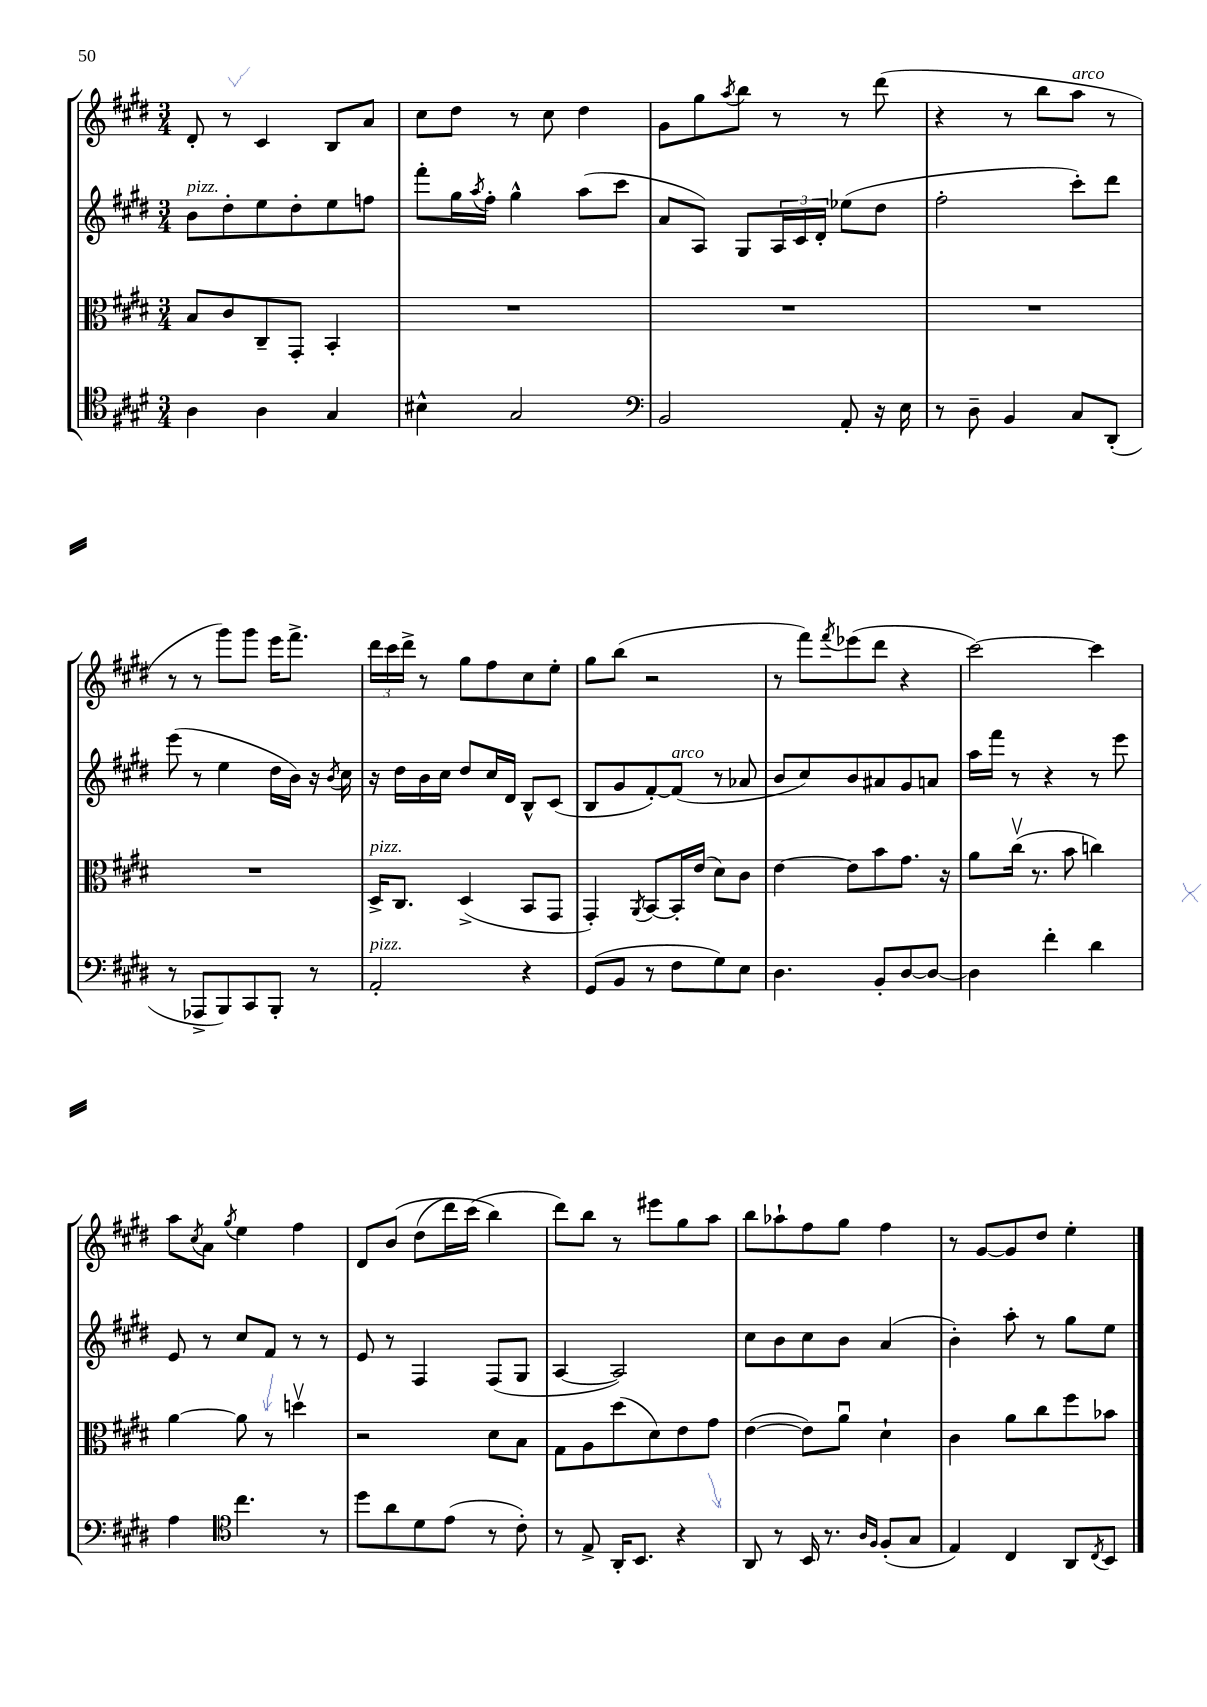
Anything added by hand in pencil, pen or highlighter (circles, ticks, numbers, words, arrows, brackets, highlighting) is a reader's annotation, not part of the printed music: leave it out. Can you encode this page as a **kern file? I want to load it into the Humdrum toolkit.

**kern	**kern	**kern	**kern
*staff4	*staff3	*staff2	*staff1
*clefC4	*clefC3	*clefG2	*clefG2
*k[f#c#g#d#]	*k[f#c#g#d#]	*k[f#c#g#d#]	*k[f#c#g#d#]
*M3/4	*M3/4	*M3/4	*M3/4
4A	8B	8b	8d#'
.	8c#	8dd#'	8r
4A	8C#~	8ee	4c#
.	8GG#'	8dd#'	.
4G#	4BB'	8ee	8B
.	.	8ff	8a
=	=	=	=
4B#^^	2.r	8fff#'	8cc#
.	.	16gg#	8dd#
.	.	8qaa	.
.	.	16ff#'	.
2G#	.	4gg#^^	8r
.	.	.	8cc#
.	.	(8aa	4dd#
.	.	8ccc#	.
=	=	=	=
*clefF4	*	*	*
2BB	2.r	8a	8g#
.	.	8A)	8gg#
.	.	.	8qaa
.	.	8G#	8bb
.	.	24A	8r
.	.	24c#	.
.	.	24d#'	.
8AA'	.	(8ee-	8r
16r	.	8dd#	(8ddd#
16E	.	.	.
=	=	=	=
8r	2.r	2ff#'	4r
8D#~	.	.	.
4BB	.	.	8r
.	.	.	8bb
8C#	.	8ccc#')	8aa
(8DD#'	.	8ddd#	8r
=	=	=	=
8r	2.r	(8eee	8r
8AAA-^	.	8r	8r
8BBB)	.	4ee	8ggg#)
8CC#	.	.	8ggg#
8BBB'	.	16dd#	16eee
.	.	16b)	8.fff#^
8r	.	16r	.
.	.	8qb	.
.	.	16cc#	.
=	=	=	=
2AA'	16D#^	16r	24ddd#
.	.	.	24ccc#
.	8.C#	16dd#	.
.	.	.	24ddd#^
.	.	16b	8r
.	.	16cc#	.
.	(4D#^	8dd#	8gg#
.	.	16cc#	8ff#
.	.	16d#	.
4r	8BB	8B^^	8cc#
.	8GG#	(8c#	8ee'
=	=	=	=
(8GG#	4GG#')	8B	8gg#
8BB	.	8g#	(8bb
.	8qAA	.	.
8r	[8BB	[8f#')	2r
8F#	16BB']	(8f#]	.
.	(16e	.	.
8G#)	8d#)	8r	.
8E	8c#	8a-	.
=	=	=	=
4.D#	[4e	8b	8r
.	.	8cc#)	8fff#)
.	.	.	8qfff#
.	8e]	8b	(8eee-
8BB'	8b	8a#	8ddd#
[8D#	8.g#	8g#	4r
8D#_	.	8a	.
.	16r	.	.
=	=	=	=
4D#]	8a	16aa	[2ccc#)
.	.	16fff#	.
.	(16cc#v	8r	.
.	8.r	.	.
4f#'	.	4r	.
.	8b	.	.
4d#	4cc)	8r	4ccc#]
.	.	8eee	.
=	=	=	=
4A	[4a	8e	8aa
.	.	.	8qcc#
.	.	8r	8a
*clefC4	*	*	*
.	.	.	8qgg#
4.cc#	8a]	8cc#	4ee
.	8r	8f#	.
.	4ddv	8r	4ff#
8r	.	8r	.
=	=	=	=
8dd#	2r	8e	8d#
8a	.	8r	&(8b
8d#	.	4F#	(8dd#
(8e	.	.	16ddd#)
.	.	.	(16ccc#
8r	8d#	(8F#	4bb&)
8c#')	8B	8G#	.
=	=	=	=
8r	8G#	[4A	8ddd#)
8E^	8A	.	8bb
16AA'	(8dd#	2A])	8r
8.BB	.	.	.
.	8d#)	.	8eee#
4r	8e	.	8gg#
.	8g#	.	8aa
=	=	=	=
8AA	([4e	8cc#	8bb
8r	.	8b	8aa-`
16BB	8e])	8cc#	8ff#
8.r	.	.	.
.	8au	8b	8gg#
16qqA	.	.	.
16qqF#	.	.	.
(8F#'	4d#`	(4a	4ff#
8G#	.	.	.
=	=	=	=
4E)	4c#	4b')	8r
.	.	.	[8g#
4C#	8a	8aa'	8g#]
.	8cc#	8r	8dd#
8AA	8ff#	8gg#	4ee'
8qC#	.	.	.
8BB	8b-	8ee	.
==	==	==	==
*-	*-	*-	*-
